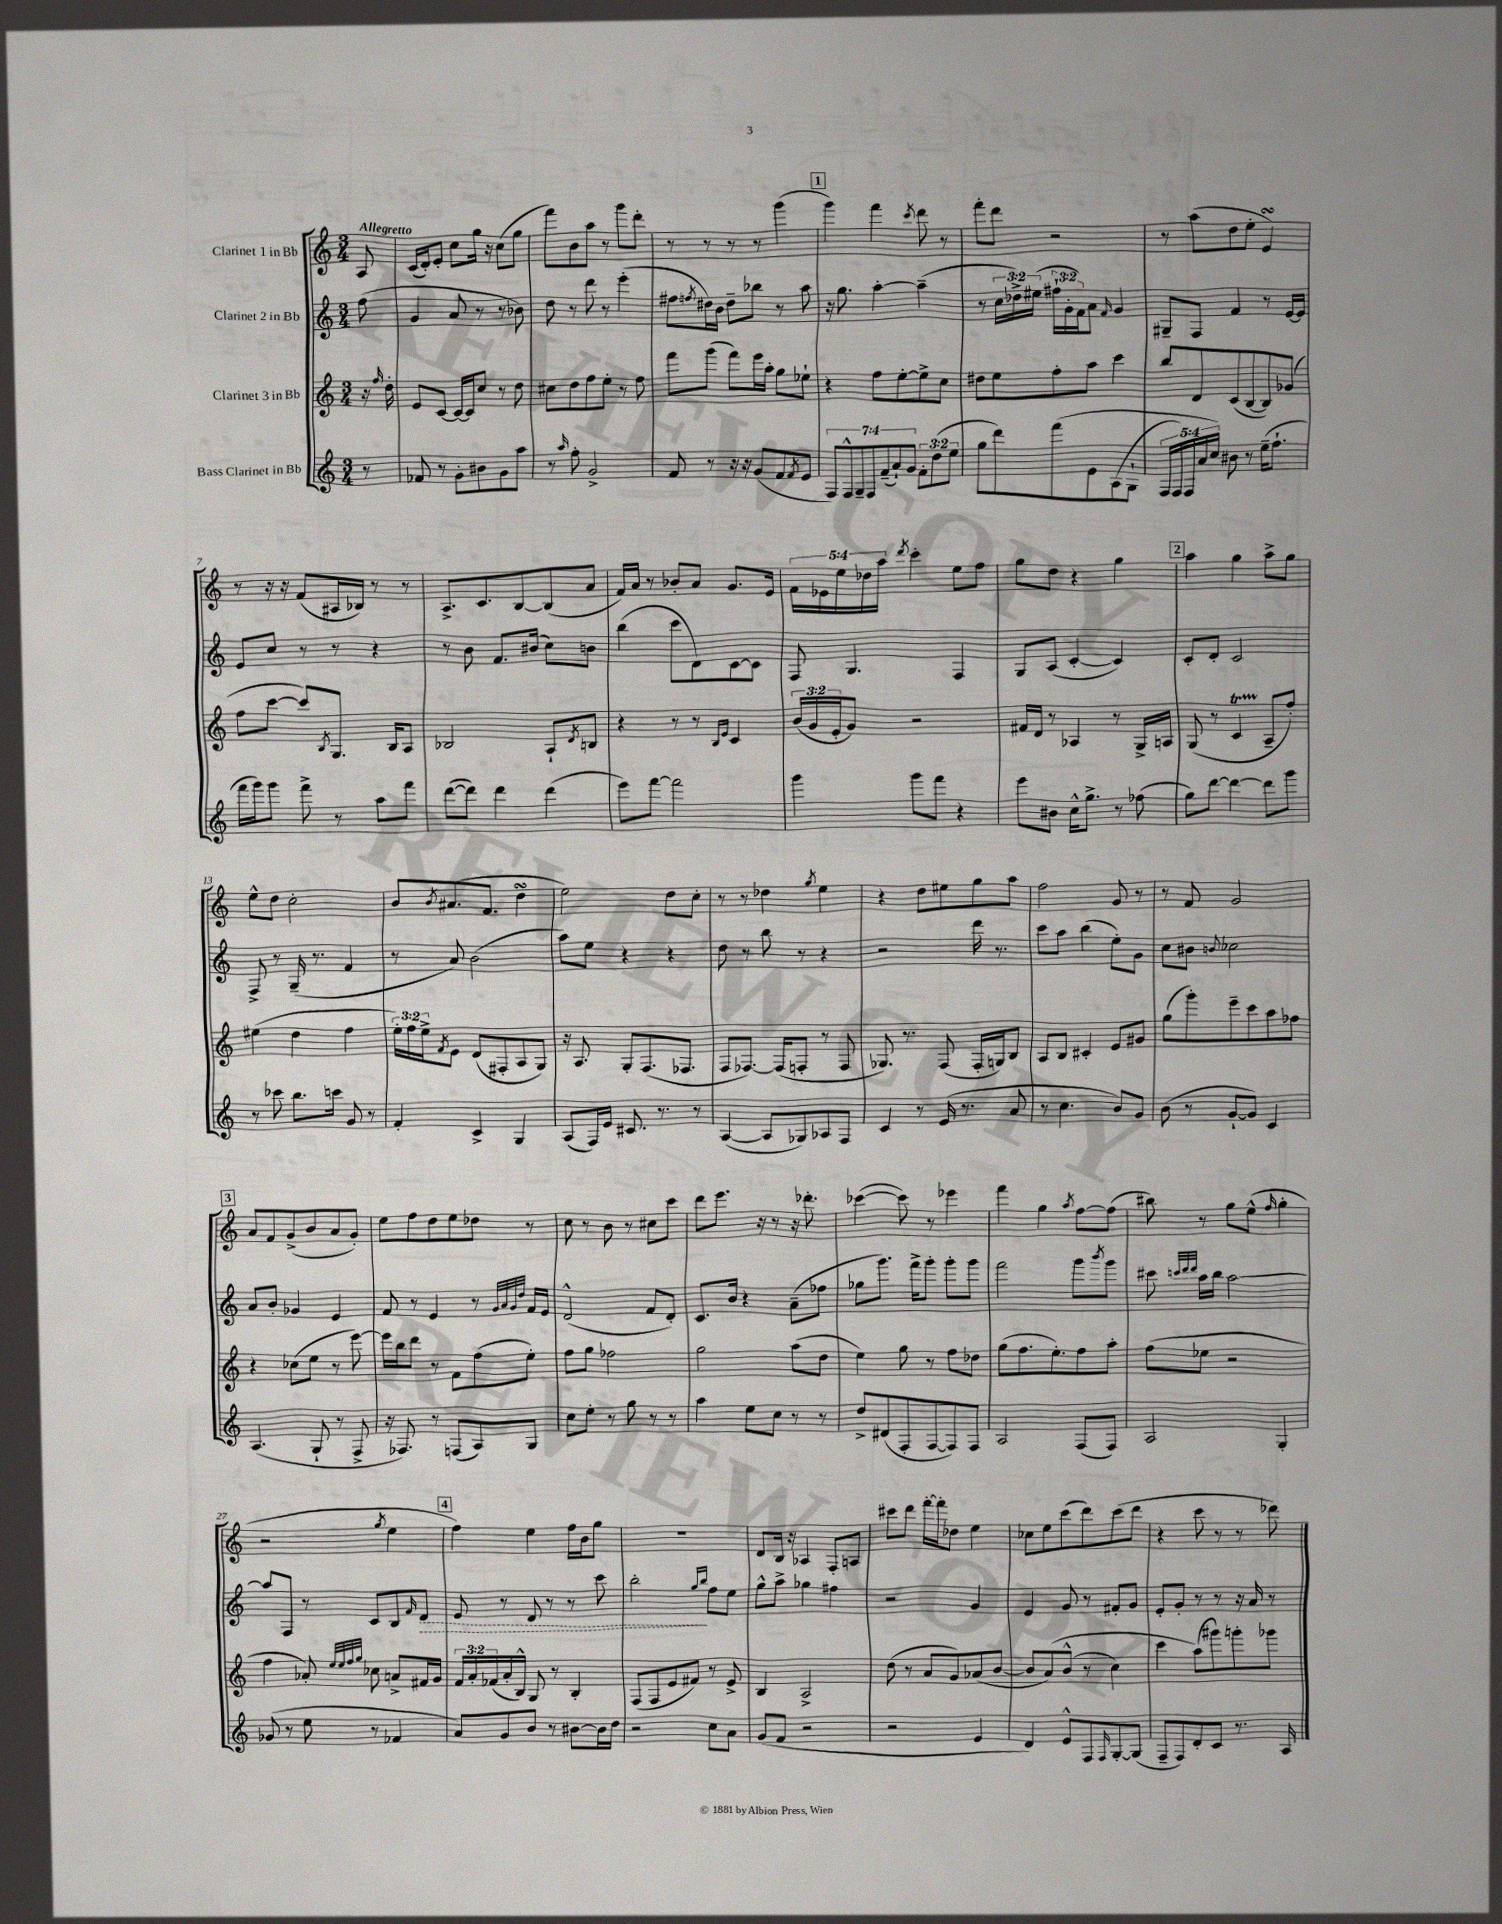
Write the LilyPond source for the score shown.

<<
\new StaffGroup <<
\new Staff = "s0" \with { instrumentName = "Clarinet 1 in Bb" } {
    \clef treble \key c \major \numericTimeSignature \time 3/4 \override Staff.TupletNumber.text = #tuplet-number::calc-fraction-text \partial 8 \tempo "Allegretto"
    a8 |
    c'16( d'16-.) e'8-. c''8 g''16 r16 c''8( g''8 |
    f'''8) b'8 a''8 r8 g'''8 d'''8-. |
    r8 r8 r8 r8 g'''4( |
    \mark \markup { \box "1" } g'''4) f'''4 \acciaccatura { c'''8 } d'''8 r8 |
    f'''8-. d'''8 r2 |
    r8 a''8( d''8 e''8-. e'4\turn) |
    r8 r16 r16 f'8( ais16 bes16) r8 r8 |
    a8.-> c'8. b8~ b8( a'8 |
    f'16) a'16 r8 bes'8-. a'8 g'8. e'16 |
    \tuplet 5/4 { f'16 ees'16 e''16 des''16 a''16 } \acciaccatura { d'''8 } c'''4-. e''8 f''8 |
    g''8 d''8 r4 g''4 |
    \mark \markup { \box "2" } a''4 g''4 a''8-> g''8 |
    e''8-^ d''8 c''2-. |
    b'8 \acciaccatura { b'8 } ais'8.( f'8. d''4\turn |
    e''2) d''8 c''8-. |
    r8 r8 des''4 \acciaccatura { g''8 } e''4 |
    r4 d''8 eis''8 g''8 a''8 |
    f''2 g'8 r8 |
    r8 f'8 g'2 |
    \mark \markup { \box "3" } a'8 f'8 g'8->( b'8 a'8 g'8-.) |
    e''8 f''8 d''8 e''8 des''8 r8 |
    c''8 r8 b'8 r8 cis''8 c'''8 |
    d'''8 e'''8. r16 r8 r16 des'''8.-. |
    ces'''4~( ces'''8) r8 ees'''4 |
    f'''4 g''4 \acciaccatura { a''8 } f''8~ f''8( |
    bis''8) r8 g''8 e''8-^( \grace { f''16 } g''4-. |
    r2 \acciaccatura { g''8 } e''4 |
    \mark \markup { \box "4" } f''4) e''4 f''16 b'16 g''8 |
    R2. |
    d'8 b16 r16 aes4 f8-. a8 |
    cis'''8 d'''8 f'''16~-. f'''16-. des''8 e''4 |
    ces''8 e''8 c'''8( d'''8) c'''8( d'''8 |
    r4 c'''8 r8 r8 des'''8) \bar "|." |
}
\new Staff = "s1" \with { instrumentName = "Clarinet 2 in Bb" } {
    \clef treble \key c \major \numericTimeSignature \time 3/4 \override Staff.TupletNumber.text = #tuplet-number::calc-fraction-text \partial 8
    f''8( |
    g'4 a'8 r8 r8 bes'8) |
    d''8 r8 d'''8 r8 e'''4-.( |
    fis''8 \acciaccatura { f''8 } dis''16) b'16 dis''8-- bes''8 r8 a''8 |
    \mark \markup { \box "1" } r16 g''8. a''4~-. a''4--( |
    r8 \tuplet 3/2 { c''16 des''16->) eis''16( } \tuplet 3/2 { fis''16-! g'16-. f'16) } a'8 \grace { f'16 } g'4 |
    gis8-- f8 f'4 r8 e'16~ e'16 |
    e'8 c''8 r8 r8 r4 |
    r8 b'8 f'8. bis'16( c''8) b'8 |
    b''4( c'''8 d'8) c'8~ c'8 |
    f8 g4. f4 |
    g8 a8( c'4~-. c'4) |
    \mark \markup { \box "2" } c'8-. d'8-. c'2 |
    f8-> r8 g16--( r8. f'4 |
    r8 a'8) b'2( |
    a''8) e''8 r4 r4 |
    d''8 r8 b''8 r8 r4 |
    r2 d'''16 r8. |
    c'''8 a''8 b''4( e''8-.) g'8 |
    c''8 bis'8 \appoggiatura { b'8 } ces''2 |
    \mark \markup { \box "3" } a'8 b'8-. ges'4 e'4 |
    f'8 r8 e'4 r8 \grace { g'32 a'32 g'32 d''32 } f'16 e'16 |
    d'2-^( f'8 d'8-.) |
    c'8. b'16 r4 a'8--( fes''8 |
    ges''8 g'''8.) f'''16-> g'''8-. g'''8-. g'''8 |
    f'''2 g'''8 \acciaccatura { b'''8 } g'''8 |
    cis'''8 \grace { c'''32 d'''32 d'''32 } a''16 b''16 a''2~ |
    a''8 f8 r8 c'8 b8 \grace { f'16 } \once \override Hairpin.style = #'dashed-line d'8\> |
    \mark \markup { \box "4" } e'8 r8 d'8 r8 r8 c'''8 |
    b''2-.\! \grace { g''16 b''16 } f''8 e''8 |
    g''8-^ a''8-> ges''4 fis''4 |
    r2 g'4 |
    e'4 g'8 r8 fis'8-. g'8 |
    e'8-. g'8-. r8 r8 r16 a'16 r8 \bar "|." |
}
\new Staff = "s2" \with { instrumentName = "Clarinet 3 in Bb" } {
    \clef treble \key c \major \numericTimeSignature \time 3/4 \override Staff.TupletNumber.text = #tuplet-number::calc-fraction-text \partial 8
    r16 \grace { f''16 } d''16-. |
    e'8 c'8~ c'16~ c'16 c''8 r8 d''8 |
    cis''8 d''8 f''8 e''8-. r8 f''8 |
    f'''8 g'''8( f'''8) e'''16 a''16-. g''8 ees''8-! |
    \mark \markup { \box "1" } r4 f''8 e''8~-. e''8-> c''8 |
    dis''8 e''8 f''8-. a''8 c'''4 |
    b''8 d'8 c'8( b8~ b8) ges'8( |
    f''8 c'''8~ c'''8) \acciaccatura { b8 } g8. b16 a8 |
    bes2 a8-! \acciaccatura { d'8 } b8 |
    r4 r8 r8 \grace { b16 e'16 } c'4 |
    \tuplet 3/2 { b'16( g'16 e'16-. } g'8) r2 |
    fis'16 d'16 r8 aes4 r8 g16-> a16 |
    \mark \markup { \box "2" } g8( r8 c'4\startTrillSpan a8--\stopTrillSpan f''8-.) |
    eis''4( d''4 f''4 |
    \tuplet 3/2 { e''16-.) f''16 e''16-> } \acciaccatura { f'8 } e'8 d'8( fis8-. a8 g8) |
    r16 a8. g8-. f8.( fes8. |
    f8 fes8.~) fes16( f8-. r8 f8 |
    ges8.) r8. f8( f16-. g16) b8 |
    a8 b8 cis'4-. e'8 gis'8 |
    g''8( g'''8-.) e'''8-- c'''8 a''8 fes''8 |
    \mark \markup { \box "3" } r4 ces''8( e''8 r8 e'''8~) |
    e'''16 b''16 d'''8 r8 f'8 f''8( e''8-.) |
    f''8 g''8 fes''2 |
    g''2 a''8( d''8 |
    e''4) g''8 r8 f''8 des''8 |
    g''8( f''8. e''8.-.) f''8 a''8-. |
    f''8( ees''8 r2 |
    f''4 aes'8-.) \grace { e''32 e''32 f''32 g''32 } ces''8 a'8-> fis'16 g'16 |
    \mark \markup { \box "4" } \tuplet 3/2 { f'16 a'16-. fes'16( } a'16-. b16-^) g8 r8 b4-. |
    f8( f8 e'8 fis'8) r8 e'8-> |
    b4 a2-> |
    d''8( r8 a'8 g'8) aes'8( b'8~ |
    b'8 a'8)\( b'8-^( r8 c''4) |
    c'''4 a''8(\) gis'''8) g'''8-. ges'''8 \bar "|." |
}
\new Staff = "s3" \with { instrumentName = "Bass Clarinet in Bb" } {
    \clef treble \key c \major \numericTimeSignature \time 3/4 \override Staff.TupletNumber.text = #tuplet-number::calc-fraction-text \partial 8
    r8 |
    fes'8 r8 g'8-. bis'8 g'8 a''8 |
    r8 \grace { a''16 } f''8-. g'2-> |
    f'8 r8 r16 r16 g'8( f'8 \acciaccatura { f'8 } e'8 |
    \mark \markup { \box "1" } \tuplet 7/4 { f8) f8-^ g8-- f8 f'8--( a'8-!) g'8 } \tuplet 3/2 { f'8-. d''8( e''8 } |
    g''8 d'''8) f'''8\( e'8 a8( g8-! |
    \tuplet 5/4 { f16 f16) f16 a'16 c''16\) } bis'8 r8 e''16--( f''8.-! |
    f'''16 g'''16) g'''8 f'''8-> r8 a''8 f'''8 |
    d'''8~( d'''8) d'''4 d'''4( |
    e'''8) f'''8~ f'''2 |
    g'''4 g'''8 f'''8 r4 |
    e'''8 bis'8 c''16-^ g''8.-> r8 fes''8( |
    \mark \markup { \box "2" } g''8) d'''8~ d'''4~ d'''8 g'''8 |
    r8 ces'''8 b''8. c'''16 g'8 r8 |
    f'4-. c'4-> g4 |
    a8( f16) e'16 cis'8. r8. r8 |
    a4~( a8 ges8) aes8 f8 |
    c'4 r8 e'16( r8. a'8 |
    r8 c''4. b'8) g'8 |
    b'8( r8 g'8~-! g'8) c'4 |
    \mark \markup { \box "3" } a4.( g8-! r8 f8-> |
    r16 fes8.) r8 f8( a8) g8 |
    c''8 e''8-. r8 g''8 r8 r8 |
    a''4 e''8 c''8 r8 r8 |
    d''8-> dis'8( f8-. f8~ f8) f8 |
    a2 f8( f8) |
    a2 g4-. |
    ges'8( r8 e''8 r8 fes'4 |
    \mark \markup { \box "4" } a'8) g'8 b'8 r8 bis'8~ bis'16 d''16 |
    r2 c''8 a'8 |
    g'8( f'8 r2 |
    r2 e'4 |
    d'4) e'8-^ f8 \grace { f16 } g8~-. g8( |
    f8-- f8) d'8-. c'8 r8. a16 \bar "|." |
}
>>
>>
